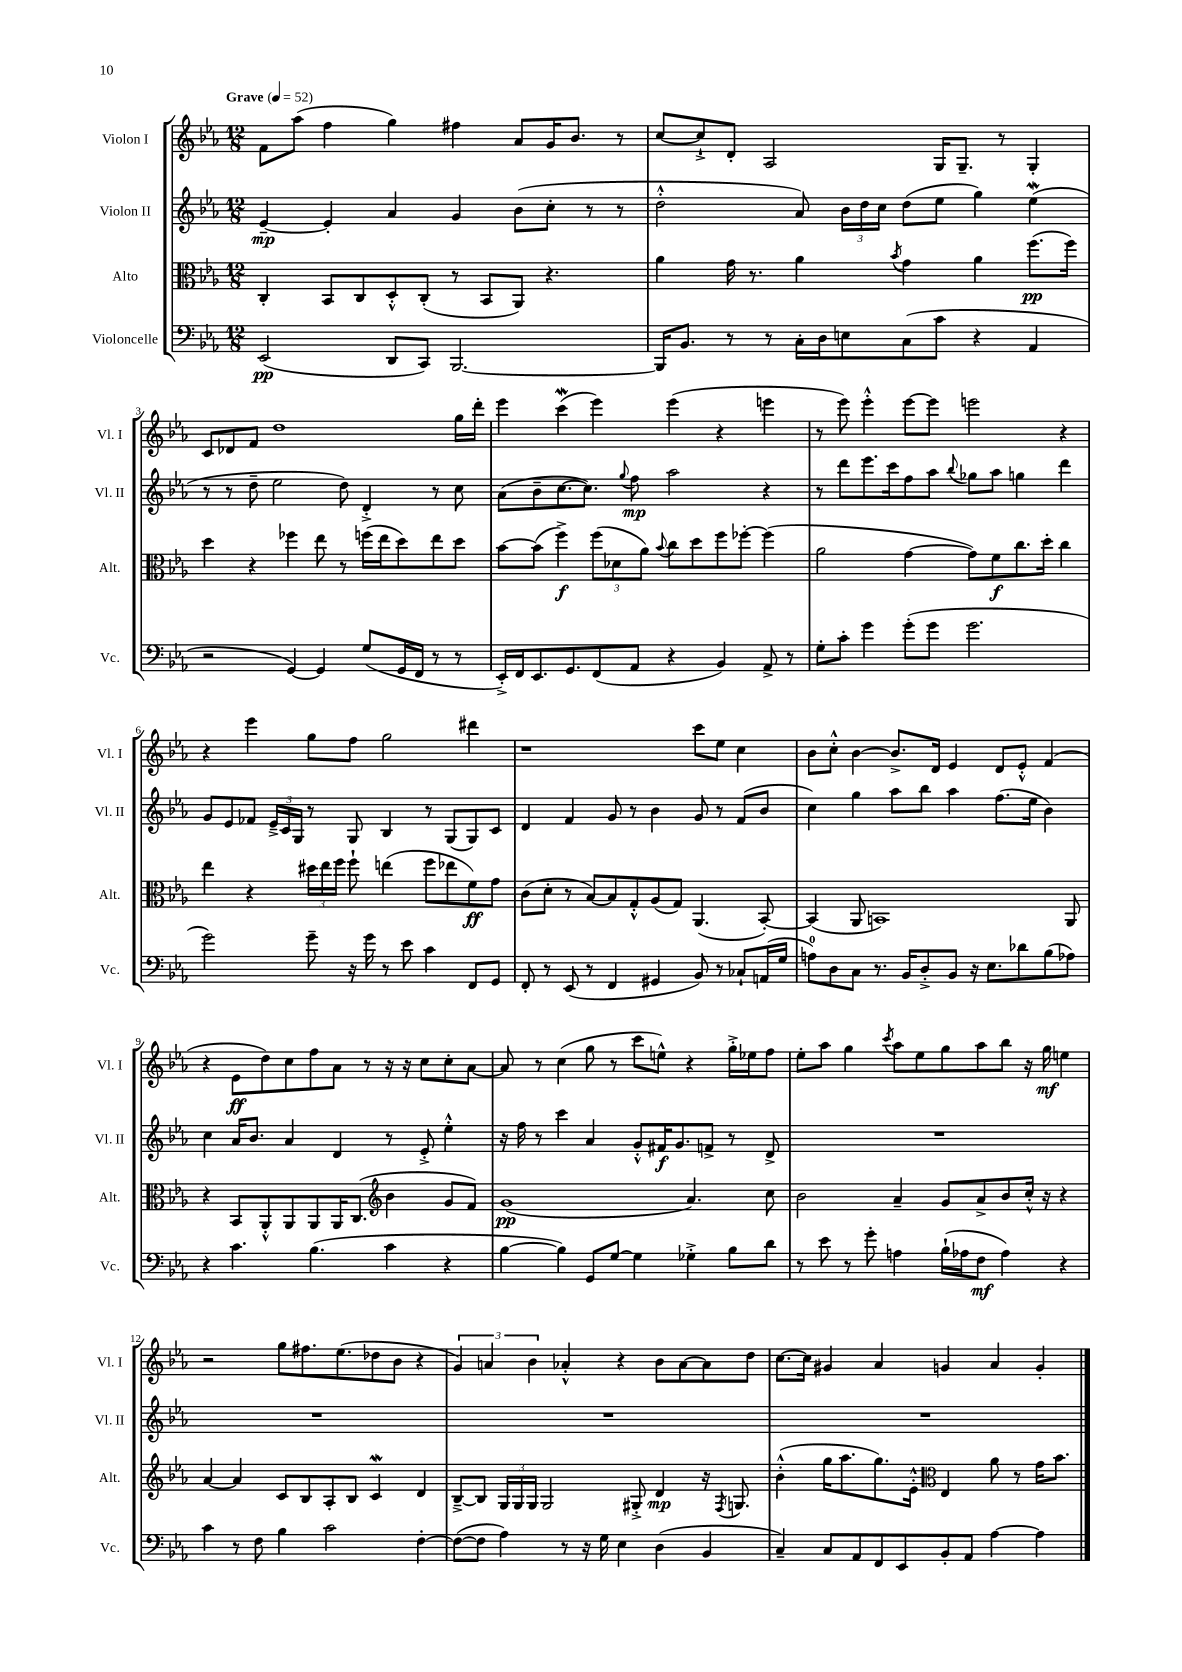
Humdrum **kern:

**kern	**kern	**kern	**kern
*staff4	*staff3	*staff2	*staff1
*clefF4	*clefC3	*clefG2	*clefG2
*k[b-e-a-]	*k[b-e-a-]	*k[b-e-a-]	*k[b-e-a-]
*M12/8	*M12/8	*M12/8	*M12/8
*MM52	*MM52	*MM52	*MM52
(2EE-	4C'	[4e-~	8f
.	.	.	(8aa-
.	8BB-	4e-']	4ff
.	8C	.	.
8DD	8D'^^	4a-	4gg)
8CC)	(8C'	.	.
[2.BBB-	8r	4g	4ff#
.	8BB-	.	.
.	8AA-)	(8b-	8a-
.	4.r	8cc'	16g
.	.	.	8.b-
.	.	8r	.
.	.	8r	8r
=	=	=	=
16BBB-]	4a-	2dd'^^	[8cc
8.BB-	.	.	.
.	.	.	8cc`^]
8r	16g	.	8d'
.	8.r	.	.
8r	.	.	2A-
16C'	4a-	8a-)	.
16D	.	.	.
8E	.	24b-	.
.	.	24dd	.
.	.	24cc	.
.	8qb-	.	.
(8C	4g	(8dd	.
8c	.	8ee-	16G
.	.	.	8.G~
4r	4a-	4gg)	.
.	.	.	8r
4AA-	(8.ff	(4ee-	4G'
.	16ff)	.	.
=	=	=	=
2r	4dd	8r	8c
.	.	8r	8d-
.	4r	8dd~	8f
.	.	2ee-	1dd
[4GG)	4ff-	.	.
4GG]	8ee-	.	.
.	8r	8dd)	.
(8G	(16ff	4d'^	.
.	16ee-	.	.
16GG	8dd)	.	.
16FF	.	.	.
8r	8ee-	8r	.
8r	8dd	8cc	16gg
.	.	.	16ddd'
=	=	=	=
16EE-'^)	[8b-	(8a-	4eee-
16FF	.	.	.
8.EE-	(8b-]	8b-~	.
.	4ff^)	[8.cc	(4ccc
8.GG	.	.	.
.	.	8.cc])	.
(8FF	(12ff	.	4eee-)
.	12d-	.	.
.	.	8qqgg	.
8AA-	.	8ff	.
.	12a-)	.	.
.	8qqb-	.	.
4r	8cc	2aa-	(4eee-
.	8dd	.	.
4BB-)	8ff	.	4r
.	[8ff-'	.	.
8AA-^	(4ff-]	4r	4eee
8r	.	.	.
=	=	=	=
8G'	2a-	8r	8r
8c'	.	8ddd	8eee-)
4g	.	8.eee-	4eee-'^^
.	.	16ccc	.
(8g'	[4g	8ff	[8eee-
8g	.	8aa-	8eee-]
.	.	8qqbb-	.
2.g	8g])	8gg-	2eee
.	8f	8aa-	.
.	8.cc	4gg	.
.	16dd'	.	.
.	4cc	4ddd	4r
=	=	=	=
2g)	4ee-	8g	4r
.	.	8e-	.
.	4r	8f-	4eee-
.	.	24e-~^	.
.	.	24c	.
.	.	24G	.
8g~	24dd#	8r	8gg
.	24ee-	.	.
.	24ff	.	.
16r	8ff`	8G	8ff
16g	.	.	.
8r	(4ee	4B-	2gg
8e-	.	.	.
4c	8ff	8r	.
.	8ee-	(8G	.
8FF	8f)	8G)	4ddd#
8GG	8g	8c	.
=	=	=	=
8FF'	(8c	4d	1r
8r	8d'	.	.
(8EE-	8r	4f	.
8r	[8B-)	.	.
4FF	8B-]	8g	.
.	8G'^^	8r	.
4GG#	(8A-	4b-	.
.	8G)	.	.
8BB-)	(4.AA-	8g	8ccc
8r	.	8r	8ee-
8C-`	.	(8f	4cc
(16AA	[8BB-')	8b-	.
16G	.	.	.
=	=	=	=
8A)	(4BB-]	4cc)	8b-
8D	.	.	8cc'^^
8C	8AA-	4gg	[4b-
8.r	1BB)	.	.
.	.	8aa-	8.b-^]
16BB-	.	.	.
8D'^	.	8bb-	.
.	.	.	16d
8BB-	.	4aa-	4e-
16r	.	.	.
8.E-	.	.	.
.	.	(8.ff	8d
8d-	.	.	8e-'^^
.	.	16ee-	.
(8B-	.	4b-)	(4f
8A-)	8AA-	.	.
=	=	=	=
4r	4r	4cc	4r
4.c	8BB-	16a-	8e-
.	.	8.b-	.
.	8AA-'^^	.	8dd)
.	8AA-	4a-	8cc
(4.B-	8AA-	.	8ff
.	16AA-	4d	8a-
.	(8.C	.	.
.	.	.	8r
*	*clefG2	*	*
4c	4b-	8r	16r
.	.	.	16r
.	.	8e-'^	8cc
4r	8g	4ee-'^^	8cc'
.	8f)	.	[8a-
=	=	=	=
[4B-	(1g	16r	8a-]
.	.	16ff	.
.	.	8r	8r
4B-])	.	4ccc	(4cc
8GG	.	4a-	8gg
[8G	.	.	8r
4G]	.	8g'^^	8ccc
.	.	16f#	8ee^^)
.	.	8.g	.
4G-'^	4.a-)	.	4r
.	.	8f^	.
8B-	.	8r	16gg'^
.	.	.	16ee-
8d	8cc	8d^	8ff
=	=	=	=
8r	2b-	1.r	8ee-'
8e-	.	.	8aa-
8r	.	.	4gg
8g'	.	.	.
.	.	.	8qccc
4A	4a-~	.	8aa-
.	.	.	8ee-
(16B-`	8g	.	8gg
16A-	.	.	.
8F	8a-^	.	8aa-
4A-)	8b-	.	8bb-
.	16cc'^^	.	16r
.	16r	.	16gg
4r	4r	.	4ee
=	=	=	=
4c	[4a-	1.r	2r
8r	4a-]	.	.
8F	.	.	.
4B-	8c	.	8gg
.	8B-	.	8.ff#
2c	8A-'	.	.
.	.	.	(8.ee-
.	8B-	.	.
.	4c	.	8dd-
.	.	.	8b-
[4F'	4d	.	4r
=	=	=	=
(8F_	[8B-~^	1.r	6g)
8F]	8B-]	.	.
.	.	.	6a
4A-)	24G	.	.
.	24G	.	.
.	24G	.	6b-
.	2G	.	.
8r	.	.	4a-'^^
16r	.	.	.
16G	.	.	.
4E-	.	.	4r
.	8G#'^	.	.
(4D	4d	.	8b-
.	.	.	[8a-
4BB-	16r	.	8a-]
.	8qF	.	.
.	8.G	.	.
.	.	.	8dd
=	=	=	=
4C~)	(4b-'^^	1.r	[8.cc
.	.	.	16cc]
8C	16gg	.	4g#
.	8.aa-	.	.
8AA-	.	.	.
8FF	8.gg)	.	4a-
8EE-	.	.	.
.	16e-'^^	.	.
*	*clefC3	*	*
8BB-'	4E-	.	4g
8AA-	.	.	.
[4A-	8a-	.	4a-
.	8r	.	.
4A-]	16g	.	4g'
.	8.b-	.	.
==	==	==	==
*-	*-	*-	*-
